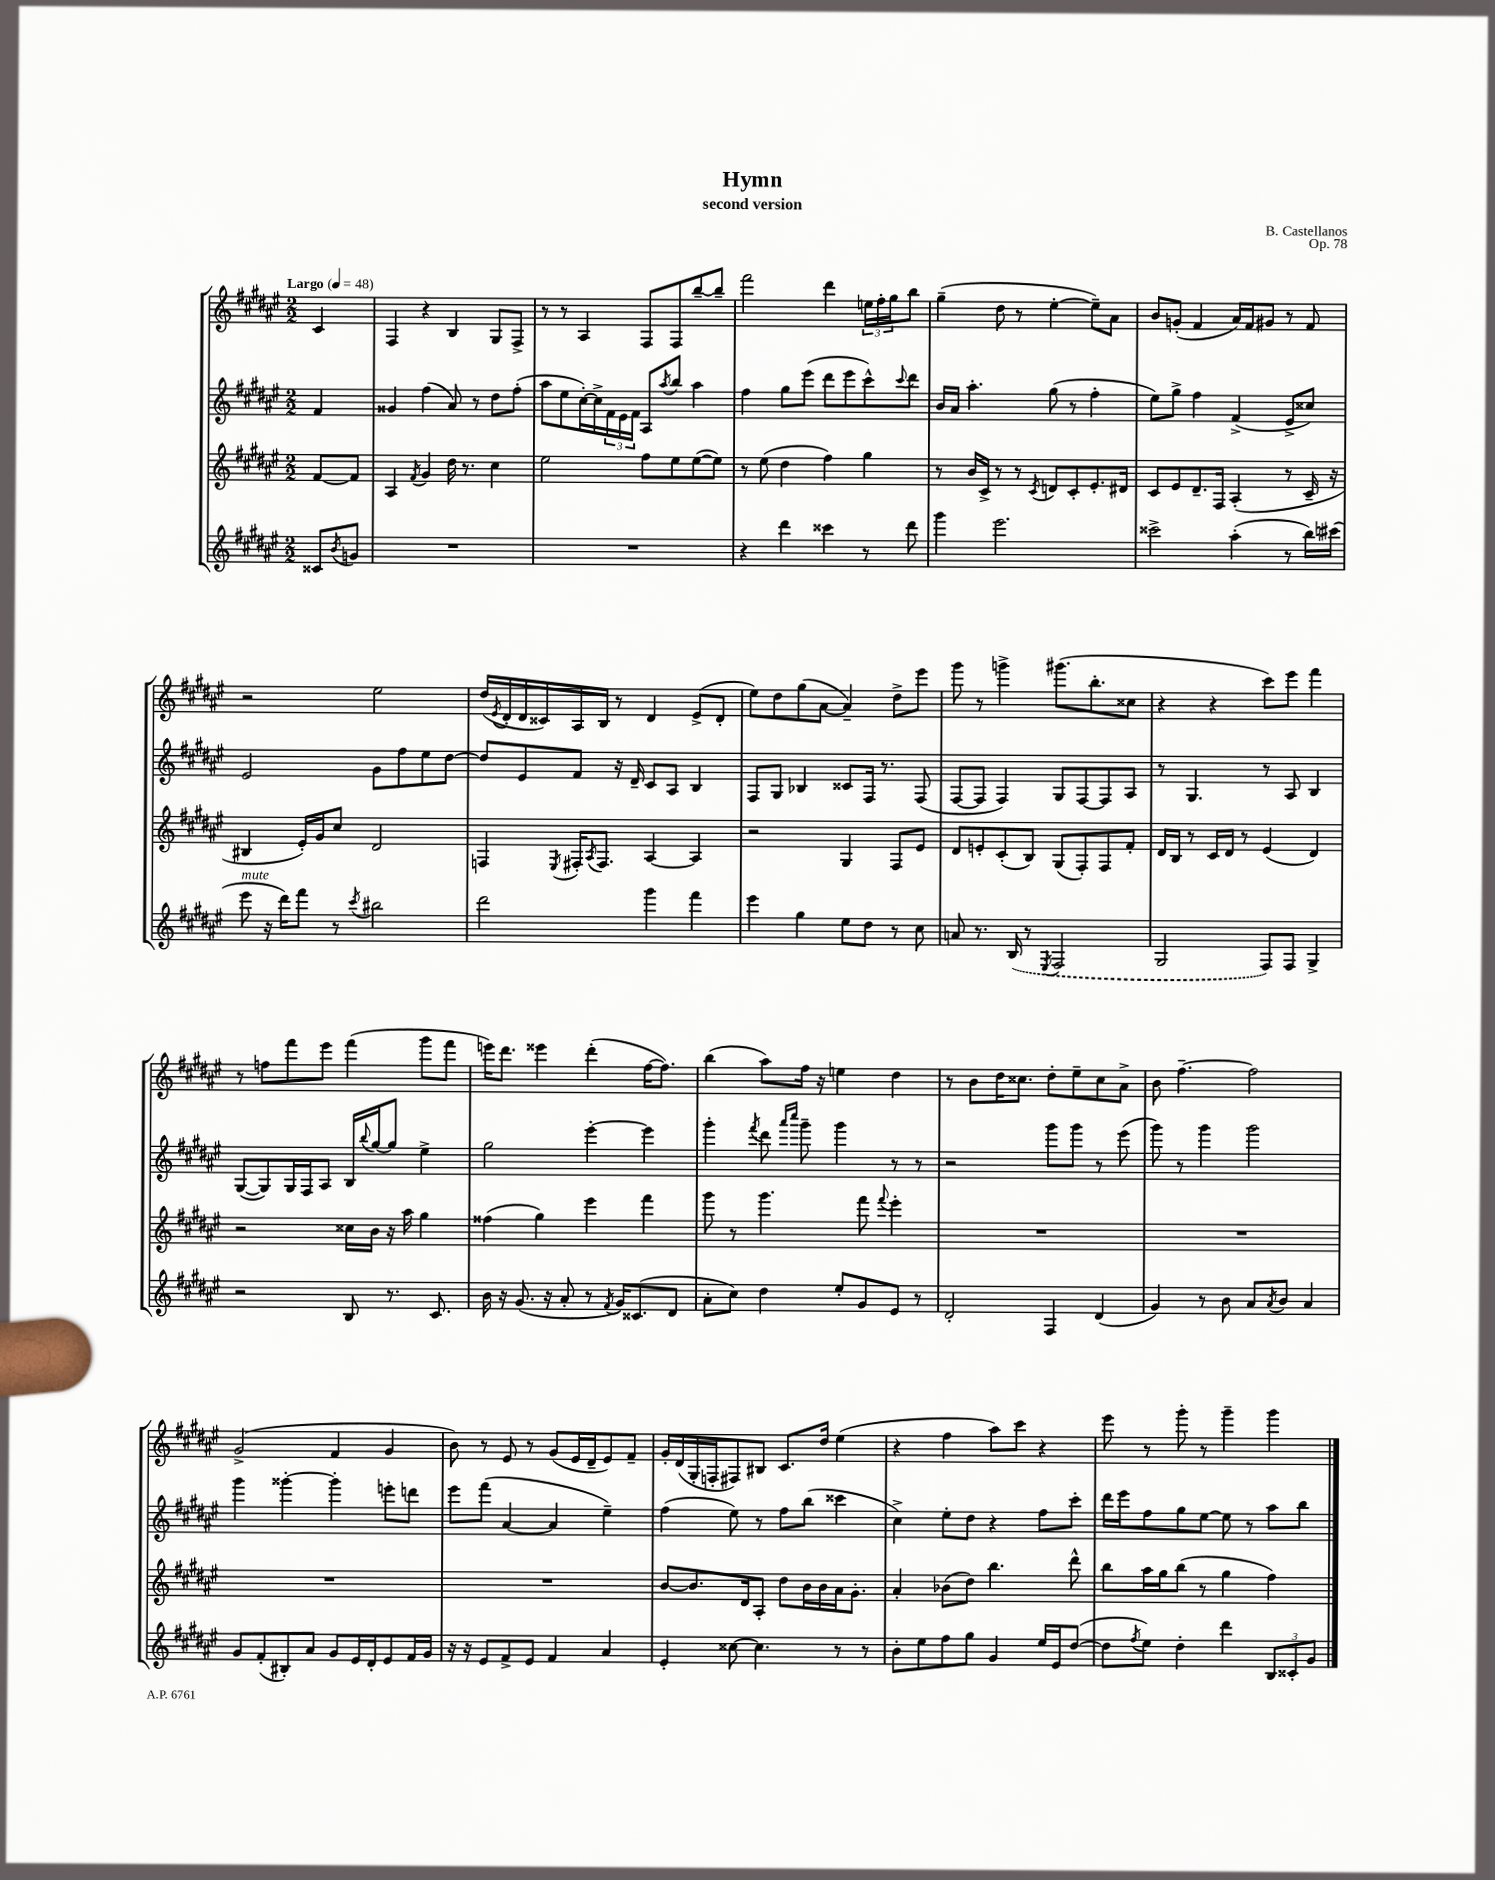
\header { title = "Hymn" composer = "B. Castellanos" subtitle = "second version" opus = "Op. 78" }
<<
\new StaffGroup <<
\new Staff = "s0" {
    \clef treble \key fis \major \numericTimeSignature \time 2/2 \partial 4 \tempo "Largo" 4 = 48
    cis'4 |
    fis4 r4 b4 gis8 fis8-> |
    r8 r8 ais4 fis8 fis8 b''8~-- b''8-- |
    fis'''2 dis'''4 \tuplet 3/2 { e''16 fis''16-. gis''16 } b''8 |
    gis''4--( dis''8 r8 eis''4~-. eis''8--) ais'8 |
    b'8 g'8-.( fis'4 ais'16) fis'16 gis'8 r8 fis'8 |
    r2 eis''2 |
    dis''16( \acciaccatura { eis'8 } dis'16-. dis'16 cisis'16) ais16 b16 r8 dis'4 eis'8->( dis'8-. |
    eis''8) dis''8 gis''8( ais'8~ ais'4--) dis''8-> eis'''8 |
    gis'''8 r8 g'''4-> gis'''8.( b''8.-. cisis''8 |
    r4 r4 cis'''8) eis'''8 fis'''4 |
    r8 f''8 fis'''8 eis'''8 fis'''4( gis'''8 fis'''8 |
    e'''16) dis'''8. eisis'''4 dis'''4-.( fis''16~ fis''8.) |
    b''4( ais''8) fis''16 r16 e''4 dis''4 |
    r8 b'8 dis''16 cisis''8. dis''8-. eis''8-- cisis''8 ais'8-> |
    b'8 fis''4.~-- fis''2 |
    gis'2->( fis'4 gis'4 |
    b'8) r8 eis'8 r8 gis'8( eis'16 dis'16-- eis'8) fis'8-- |
    gis'16-. dis'16( gis16-. f16-. fis8) bis8 cis'8. dis''16 eis''4( |
    r4 fis''4 ais''8) cis'''8 r4 |
    eis'''8 r8 gis'''8-. r8 gis'''4-- gis'''4 \bar "|." |
}
\new Staff = "s1" {
    \clef treble \key fis \major \numericTimeSignature \time 2/2 \partial 4
    fis'4 |
    gisis'4 fis''4( ais'8) r8 dis''8 fis''8-.( |
    ais''8 eis''8 cis''16~-.) cis''16-> \tuplet 3/2 { fis'16 eis'16 fis'16 } ais8 \acciaccatura { ais''8 } b''8 ais''4 |
    fis''4 gis''8 eis'''8( dis'''8 eis'''8 cis'''8-^) \appoggiatura { cis'''8 } dis'''8 |
    b'16 ais'16 ais''4.-. gis''8( r8 fis''4-. |
    eis''8) gis''8-> fis''4 fis'4->( eis'8-> cisis''8) |
    eis'2 gis'8 fis''8 eis''8 dis''8~ |
    dis''8 eis'8 fis'8 r16 dis'16-- cis'8 ais8 b4 |
    fis8 gis8 bes4 cisis'8 fis16 r8. fis8( |
    fis8~ fis8 fis4) gis8 fis8~ fis8 ais8 |
    r8 gis4. r8 ais8 b4 |
    gis8~( gis8) gis16 fis16 ais8 b16 \appoggiatura { b''8 } gis''16~ gis''8 eis''4-> |
    gis''2 eis'''4~-. eis'''4 |
    gis'''4-. \acciaccatura { fis'''8 } dis'''8 \grace { ais'''16 cis''''16 } gis'''8-- gis'''4 r8 r8 |
    r2 gis'''8 gis'''8 r8 eis'''8( |
    gis'''8) r8 gis'''4 gis'''2 |
    gis'''4 gisis'''4~-. gisis'''4-. e'''8-. d'''8 |
    eis'''8 fis'''8( ais'4~ ais'4 eis''4--) |
    fis''4( eis''8) r8 fis''8 b''8( cisis'''4 |
    cis''4->) eis''8-. dis''8 r4 fis''8 cis'''8-. |
    dis'''16 eis'''16 fis''8 gis''8 eis''8~ eis''8 r8 ais''8 b''8 \bar "|." |
}
\new Staff = "s2" {
    \clef treble \key fis \major \numericTimeSignature \time 2/2 \partial 4
    fis'8~ fis'8 |
    ais4 \acciaccatura { fis'8 } gis'4 dis''16 r8. cis''4 |
    eis''2 fis''8 eis''8 eis''8~( eis''8) |
    r8 eis''8( dis''4 fis''4) gis''4 |
    r8 b'16 cis'16-> r8 r8 \acciaccatura { cis'8 } d'8 cis'8-. eis'8.-. dis'16 |
    cis'8 eis'8 dis'8.-- fis16 ais4-.( r8 cis'16-- r16 |
    bis4 eis'16-.) gis'16 cis''8 dis'2 |
    f4 \acciaccatura { eis8 } fis16-. \acciaccatura { ais8 } fis8. ais4~ ais4 |
    r2 gis4 fis8 eis'8 |
    dis'8 e'8-. cis'8-.( b8) gis8( fis8-.) fis8 fis'8-. |
    dis'16 b16 r8 cis'16 dis'16 r8 eis'4( dis'4) |
    r2 cisis''16 b'16 r16 ais''16 gis''4 |
    fisis''4( gis''4) eis'''4 fis'''4 |
    gis'''8 r8 gis'''4. fis'''8 \appoggiatura { fis'''8 } eis'''4-. |
    R1 |
    R1 |
    R1 |
    R1 |
    b'8~ b'8. dis'16 ais8-. dis''8 b'16 b'16 ais'16 gis'8.-. |
    ais'4-. bes'8( dis''8) b''4. dis'''8-^ |
    b''8 ais''16 gis''16 b''8( r8 gis''4 fis''4) \bar "|." |
}
\new Staff = "s3" {
    \clef treble \key fis \major \numericTimeSignature \time 2/2 \partial 4
    cisis'8 \acciaccatura { b'8 } g'8 |
    R1 |
    R1 |
    r4 dis'''4 cisis'''4 r8 dis'''8 |
    gis'''4 eis'''2. |
    cisis'''2-> ais''4-.( r8 b''16) cis'''16( |
    eis'''8^\markup { \italic "mute" } r16 dis'''16) fis'''8 r8 \acciaccatura { cis'''8 } bis''2 |
    dis'''2 gis'''4 fis'''4 |
    eis'''4 gis''4 eis''8 dis''8 r8 cis''8 |
    a'8 r8. \once \slurDashed b16( r8 \acciaccatura { eis8 } fis2 |
    gis2 fis8) fis8 gis4-> |
    r2 b8 r8. cis'8. |
    b'16 r16 gis'8.( r16 ais'8-. r8 \acciaccatura { fis'8 } gis'16) cisis'8.( dis'8 |
    ais'8-. cis''8) dis''4 eis''8-. gis'8 eis'8 r8 |
    dis'2-. fis4 dis'4( |
    gis'4) r8 b'8 ais'8 \acciaccatura { ais'8 } b'8 ais'4 |
    gis'8 fis'8-.( bis8-.) ais'8 gis'8 eis'16 dis'16-. eis'8 fis'16 gis'16 |
    r16 r16 eis'8 fis'8-> eis'8 fis'4 ais'4 |
    eis'4-. cisis''8~ cisis''4. r8 r8 |
    b'8-. eis''8 fis''8 gis''8 gis'4 eis''16 eis'16 dis''8~( |
    dis''8 \acciaccatura { fis''8 } eis''8) dis''4-. dis'''4 \tuplet 3/2 { b8 cisis'8-. gis'8 } \bar "|." |
}
>>
>>
\layout { \context { \Score \remove "Bar_number_engraver" } }
